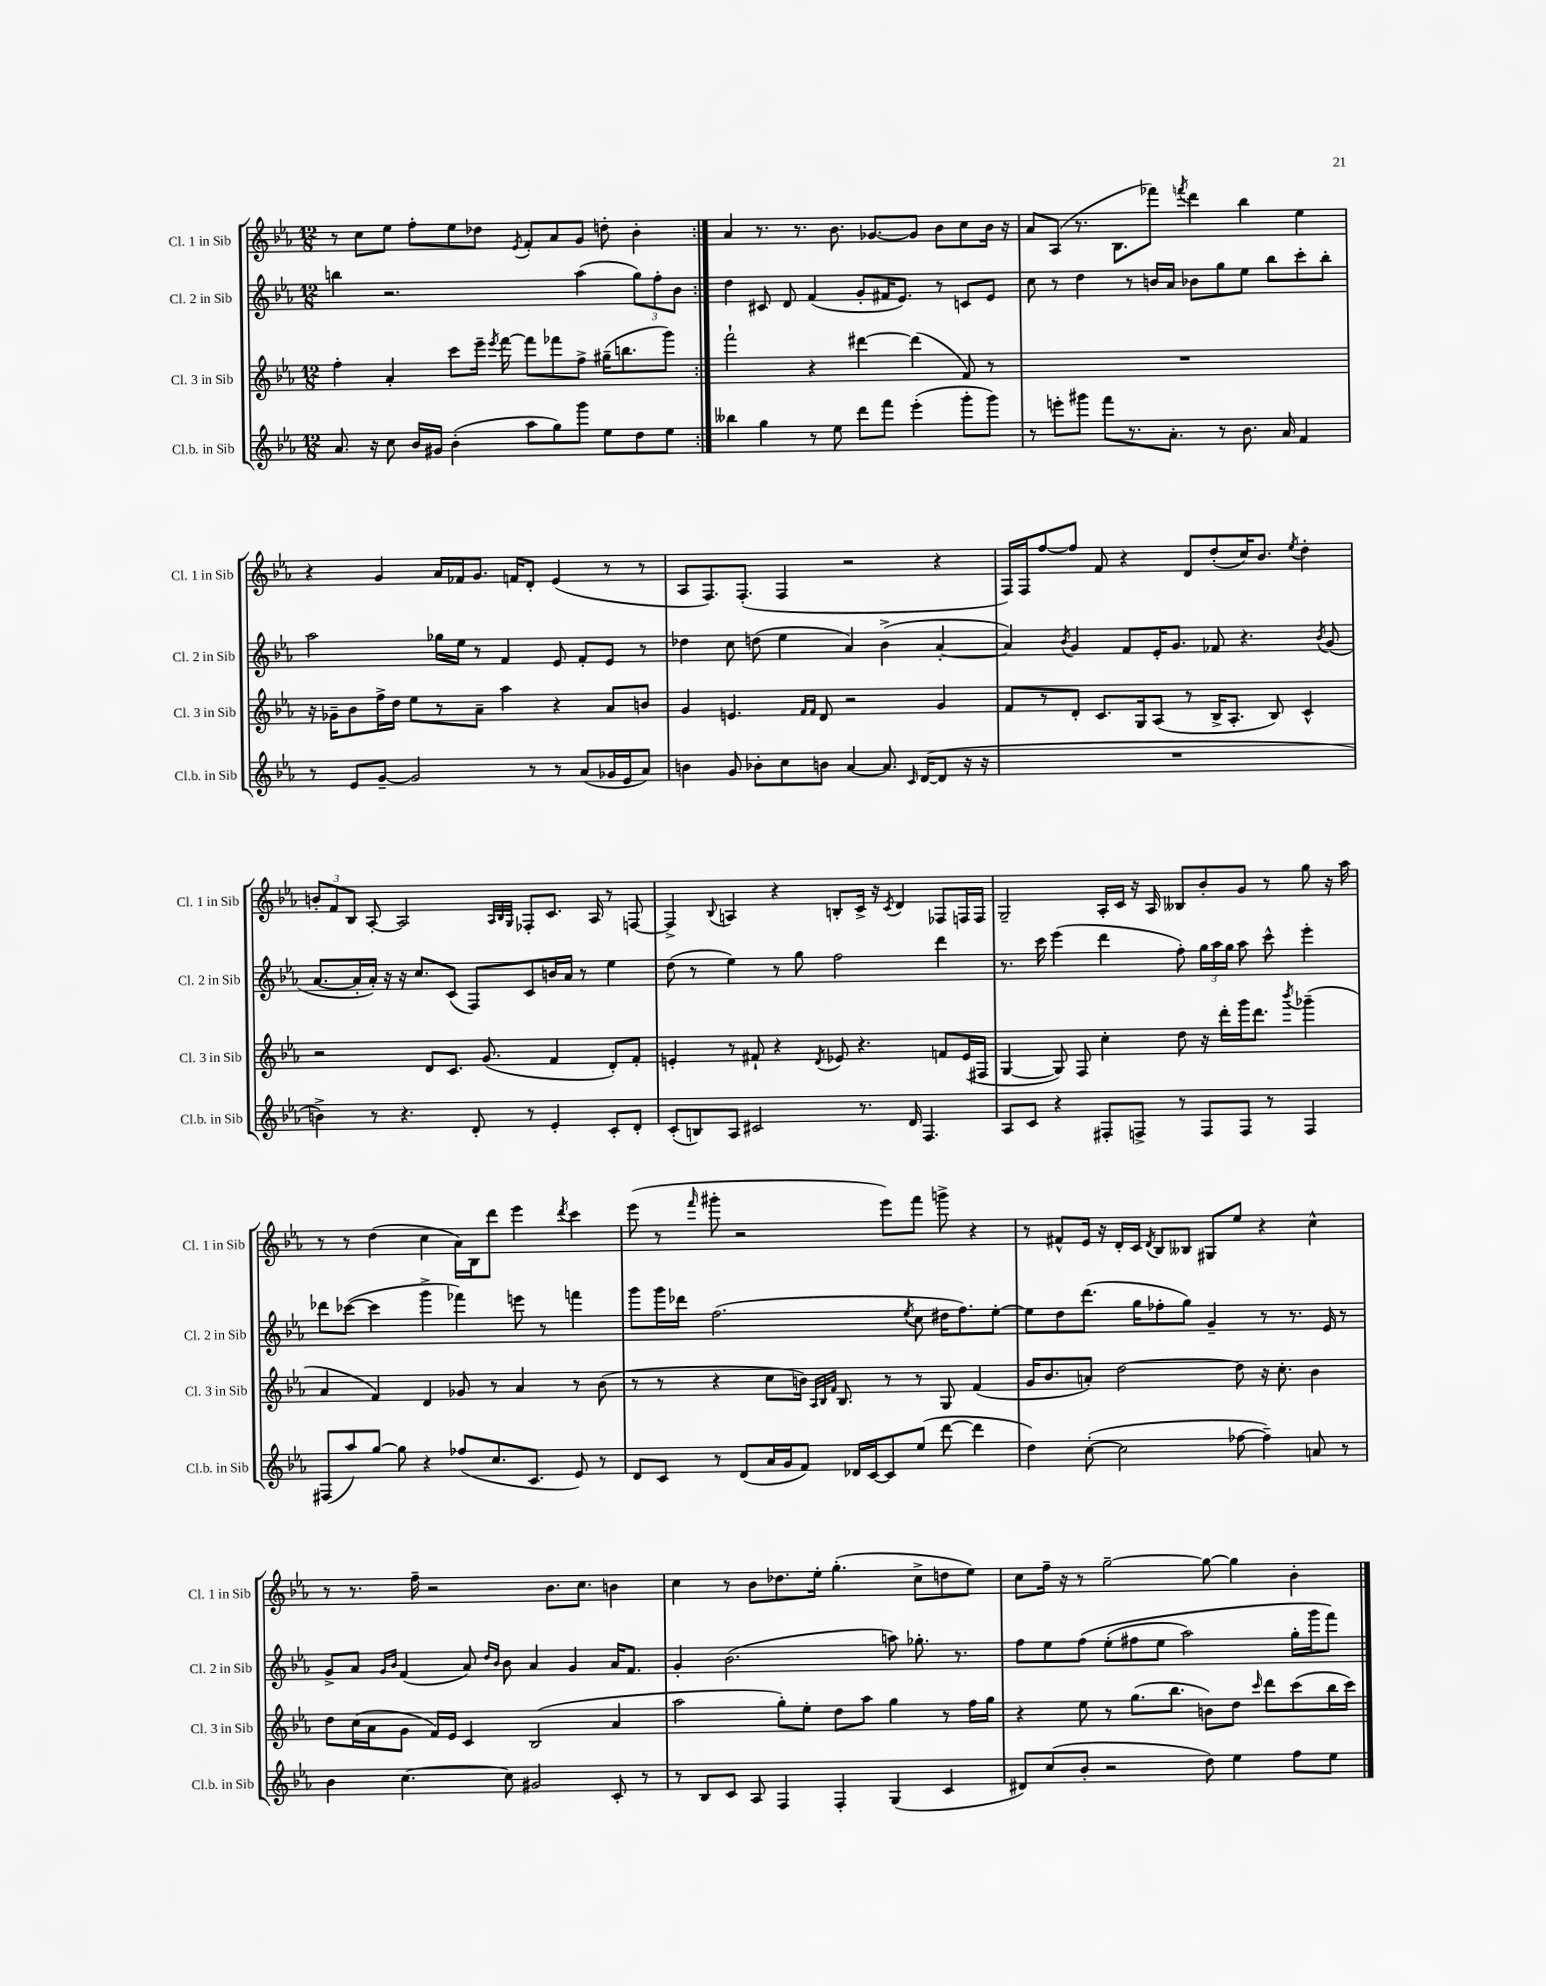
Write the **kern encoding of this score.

**kern	**kern	**kern	**kern
*staff4	*staff3	*staff2	*staff1
*clefG2	*clefG2	*clefG2	*clefG2
*k[b-e-a-]	*k[b-e-a-]	*k[b-e-a-]	*k[b-e-a-]
*M12/8	*M12/8	*M12/8	*M12/8
8.a-	4ff'	4bb	8r
.	.	.	8cc
16r	.	.	.
8cc	4a-'	2.r	8ee-
16b-	.	.	8ff'
16g#	.	.	.
(4b-'	8ccc	.	8ee-
.	16eee-~	.	8dd-
.	8qeee-	.	.
.	[16fff	.	.
.	.	.	8qe-
8aa-	8fff]	.	8f'
8gg)	8fff-	.	8a-
8ggg	8ff^	(4aa-	8g
8ee-	(16gg#~	.	8dd'
.	8.bb	.	.
8dd	.	12gg)	4b-'
.	.	12ff'	.
8ee-	8ggg)	.	.
.	.	12b-	.
=:|!	=:|!	=:|!	=:|!
4bb--	2fff`	4dd	4a-
4gg	.	8c#	8.r
.	.	8d	.
.	.	.	8.r
8r	4r	(4f	.
8ee-	.	.	8.b-
8ddd	[4ddd#	8g'	.
.	.	.	[8.g-
8fff	.	16f#	.
.	.	8.e-)	.
(4eee-'	(4ddd#]	.	8g-]
.	.	8r	8b-
8ggg'	8f)	8c	8cc
8ggg)	8r	8e-	16b-
.	.	.	16r
=	=	=	=
8r	1.r	8cc	8a-
8eee'	.	8r	(8A-
8ggg#	.	4dd	8.r
8fff	.	.	.
.	.	.	8.B-
8.r	.	8r	.
.	.	16b	8fff-)
8.a-'	.	16a-	.
.	.	.	8qfff
.	.	8b-	4ddd
8r	.	8gg	.
8.b-	.	8ee-	4bb-
.	.	8bb-	.
16a-	.	.	.
4f	.	8ccc'	4ee-
.	.	8bb-'	.
=	=	=	=
8r	16r	2aa-	4r
.	16g-~	.	.
8e-	8b-	.	.
[8g~	16ff^	.	4g
.	16dd	.	.
2g]	8ee-	.	.
.	8r	16gg-	16a-
.	.	16ee-	16f-
.	8a-~	8r	8.g
.	4aa-	4f	.
.	.	.	16f
8r	.	.	8d'
8r	4r	8e-	(4e-
(8a-	.	8f'	.
16g-	8a-	8e-	8r
16e-	.	.	.
8a-)	8b	8r	8r
=	=	=	=
4b	4g	4dd-	8A-
.	.	.	8.F)
8g	4.e	8cc	.
.	.	.	(8.F'
8b-'	.	(8dd	.
8cc	.	4ee-	4F
.	16qqf	.	.
.	16qqf	.	.
8b	8d	.	.
[4a-	2r	4a-)	2r
8.a-]	.	(4b-^	.
16qqc	.	.	.
([16d	.	.	.
8d]	4g	[4a-'	4r
16r	.	.	.
16r	.	.	.
=	=	=	=
1.r	8f	4a-])	16F)
.	.	.	16F
.	8r	.	[8ff
.	.	8qb-	.
.	8d'	4g	8ff]
.	8.c	.	8f
.	.	8f	4r
.	16G	.	.
.	(8A-	16e-'	.
.	.	8.g	.
.	8r	.	8d
.	16B-^	8f-	(8dd'
.	8.A-'	.	.
.	.	4.r	16cc)
.	.	.	8.b-
.	8B-)	.	.
.	.	.	8qee-
.	4c^^	.	4dd'
.	.	8qb-	.
.	.	(8g	.
=	=	=	=
4b^)	2r	[8.a-	12b'
.	.	.	12f
.	.	.	12B-
.	.	16a-']	.
8r	.	16a-')	[8A-'
.	.	16r	.
4.r	.	16r	2A-]
.	.	8.cc	.
.	8d	.	.
.	8.c	(8c	.
8d'	.	8F)	.
.	(8.g	.	.
.	.	.	32qqA-
.	.	.	32qqB-
.	.	.	32qqG
8r	.	8c	8F-'
4e-'	4f	16b	8.c
.	.	16a-	.
.	.	8r	.
.	.	.	16A-
8c'	8d')	4ee-	8r
8d'	8f'	.	[8F
=	=	=	=
(8c'	4e'	(8dd	4F^]
8B)	.	8r	.
.	.	.	8qqB-
8A-	8r	4ee-)	4A
2c#	8f#`	.	.
.	4r	8r	4r
.	.	8gg	.
.	8qd	.	.
.	8e-	2ff	8B'
8.r	4.r	.	16c^
.	.	.	16r
.	.	.	8qc
.	.	.	4d
16d	.	.	.
4.F	.	.	.
.	8f	4ddd	8F-
.	(16e-	.	16F
.	16F#	.	16F
=	=	=	=
8A-	[4G	8.r	2G~
8c	.	.	.
.	.	16ccc	.
4r	8G])	(4eee-	.
.	8F	.	.
8F#'	4cc'	4ddd	16A-'
.	.	.	16c
8F^	.	.	16r
.	.	.	16A-
8r	8dd	8ff')	8B--
8F	16r	24gg	8b-'
.	.	24aa-	.
.	16ddd'	.	.
.	.	24gg	.
8F	16ggg	8aa-	8g
.	8.ddd	.	.
8r	.	8ccc^^	8r
.	8qbbb-	.	.
4F	(4ggg-~	4eee-'	8gg
.	.	.	16r
.	.	.	16aa-
=	=	=	=
(8F#	4a-	8ddd-	8r
8aa-)	.	([8ccc-	8r
[8gg	4f)	4ccc-]	(4dd
8gg]	.	.	.
4r	4d	4ggg^	4cc
(8ff-	8g-	4fff-)	16a-)
.	.	.	16B-
8.cc	8r	.	8ddd
.	4a-	8eee	4eee-
8.c	.	.	.
.	.	8r	.
.	.	.	8qddd
8e-)	8r	4fff	4ccc
8r	(8b-	.	.
=	=	=	=
8d	8r	8ggg	(8eee-
8c	8r	16ggg	8r
.	.	16ddd-	.
.	.	.	16qqfff
8r	4r	(2.ff	8ggg#'
(8d	.	.	2r
16a-	8cc	.	.
16g	.	.	.
8f)	16b)	.	.
.	32qqA-	.	.
.	32qqB-	.	.
.	32qqf	.	.
.	8.B-	.	.
16d-	.	.	.
[16c	.	.	.
8c]	8r	.	8eee-)
.	.	8qee-	.
(8ee-	8r	8cc	8fff
[8ddd	8G	16dd#	8ggg^
.	.	8.ff)	.
4ddd]	(4f	.	4r
.	.	[8ee-'	.
=	=	=	=
4dd)	16g	8ee-]	8r
.	8.b-	.	.
.	.	8dd	8f#^^
([8cc'	8a')	(8.ddd	16e-
.	.	.	16r
2cc]	[2dd	.	16d'
.	.	16gg	16c
.	.	.	8qd
.	.	8ff-'	8B-
.	.	8gg)	8B--
.	.	4g~	8G#
[8ff-	8dd]	.	8ee-
4ff-~])	16r	8r	4r
.	8.cc'	.	.
.	.	8.r	.
8a	4b-	.	4cc^^
.	.	16e-	.
8r	.	8r	.
=	=	=	=
4b-	8dd	8g^	8r
.	(16cc	8a-	8.r
.	16a-	.	.
.	.	16qqg	.
.	.	16qqb-	.
[4.cc	8g	(4f	.
.	.	.	16ff~
.	16f)	.	2r
.	16e-	.	.
.	4c	8a-)	.
.	.	16qqdd	.
.	.	16qqb-	.
8cc]	.	8b-	.
2g#	(2B-	4a-	.
.	.	.	8.b-
.	.	4g	.
.	.	.	8.cc
8c'	4a-	16a-	4b
.	.	8.f	.
8r	.	.	.
=	=	=	=
8r	2aa-	4g'	4cc
8B-	.	.	.
8c	.	(2.b-	8r
8A-	.	.	8b-
4F	8gg')	.	8.dd-
.	8ee-'	.	.
.	.	.	16ee-'
4F'	8dd	.	(4.gg'
.	8aa-	.	.
(4G	4gg	8aa)	.
.	.	8.gg-'	8cc^
4c	8r	.	8dd
.	.	8.r	.
.	16ff	.	8ee-)
.	16gg	.	.
=	=	=	=
8d#)	4r	8ff	8cc
(8cc	.	8ee-	16ff~
.	.	.	16r
8b-'	8ee-	&(8ff	8r
2r	8r	(8ee-'	[2gg~
.	(8.gg	8ff#	.
.	.	8ee-	.
.	8.bb-	.	.
.	.	2aa-)	.
8dd)	8b)	.	8gg_
4ee-	8dd	.	4gg]
.	16qqccc	.	.
.	8ddd	.	.
8ff	(8ccc	16gg'	4b-'
.	.	16ggg	.
8ee-	16bb-	8fff&)	.
.	16ccc)	.	.
==	==	==	==
*-	*-	*-	*-
